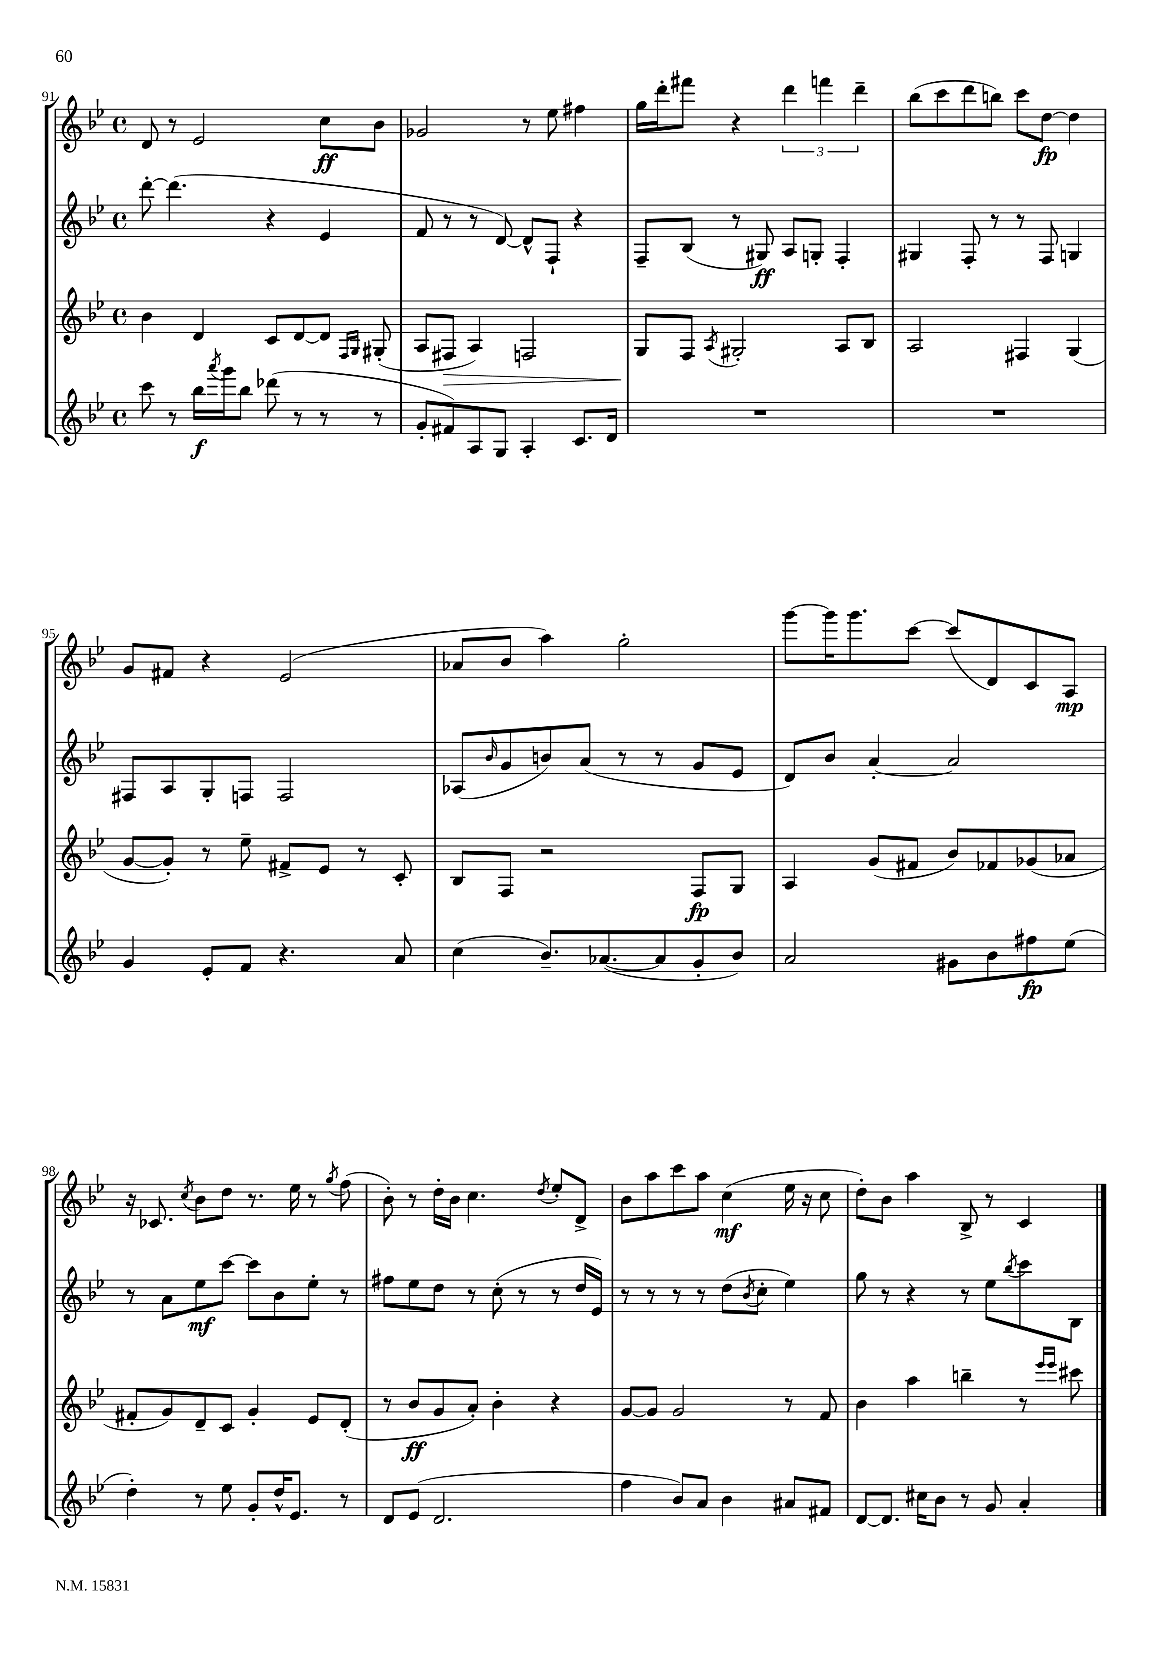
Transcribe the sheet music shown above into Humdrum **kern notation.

**kern	**kern	**kern	**kern
*staff4	*staff3	*staff2	*staff1
*clefG2	*clefG2	*clefG2	*clefG2
*k[b-e-]	*k[b-e-]	*k[b-e-]	*k[b-e-]
*M4/4	*M4/4	*M4/4	*M4/4
*met(c)	*met(c)	*met(c)	*met(c)
8ccc\	4b-\	[8ddd'\	8d/
8r	.	(4.ddd\]	8r
16bb-\LL	4d/	.	2e-/
8qaaa/	.	.	.
16ggg\J	.	.	.
8bb-\J	.	.	.
(8ddd-\	8c/L	4r	.
8r	[8d/	.	.
8r	8d/]J	4e-/	8cc\L
.	16qqF/LL	.	.
.	16qqG/JJ	.	.
8r	(8G#'/	.	8b-\J
=	=	=	=
8g'/L	8A/L	8f/	2g-/
8f#/)	8F#/J	8r	.
8A/	4A/)	8r	.
8G/J	.	[8d/)	.
4A'/	2F/	8d^^/]L	8r
.	.	8F`/J	8ee-\
8.c/L	.	4r	4ff#\
16d/Jk	.	.	.
=	=	=	=
1r	8G/L	8F~/L	16gg\LL
.	.	.	16ddd'\J
.	8F/J	(8B-/J	8fff#\J
.	8qA/	.	.
.	2G#'/	8r	4r
.	.	8G#/)	.
.	.	8A/L	6ddd\
.	.	8G'/J	.
.	.	.	6fff\
.	8A/L	4F'/	.
.	.	.	6ddd~\
.	8B-/J	.	.
=	=	=	=
1r	2A/	4G#/	(8bb-\L
.	.	.	8ccc\
.	.	8F'/	8ddd\
.	.	8r	8bb\J)
.	4F#/	8r	8ccc\L
.	.	8F/	[8dd\J
.	(4G/	4G/	4dd\]
=	=	=	=
4g/	[8g/L	8F#/L	8g/L
.	8g'/]J)	8A/	8f#/J
8e-'/L	8r	8G'/	4r
8f/J	8ee-~\	8F/J	.
4.r	8f#^/L	2F/	(2e-/
.	8e-/J	.	.
.	8r	.	.
8a/	8c'/	.	.
=	=	=	=
(4cc\	8B-/L	(8A-/L	8a-/L
.	.	16qqb-/	.
.	8F/J	8g/	8b-/J
8.b-~/L)	2r	8b/)	4aa\)
.	.	(8a/J	.
([8.a-/	.	.	.
.	.	8r	2gg'\
8a-/]	.	8r	.
8g'/	8F/L	8g/L	.
8b-/J)	8G/J	8e-/J	.
=	=	=	=
2a/	4A/	8d/L)	[8ggg\L
.	.	8b-/J	16ggg\]K
.	.	.	8.ggg\
.	(8g/L	[4a'/	.
.	8f#/J	.	[8ccc\J
8g#\L	8b-/L)	2a/]	(8ccc/]L
8b-\	8f-/	.	8d/)
8ff#\	(8g-/	.	8c/
(8ee-\J	8a-/J	.	8A/J
=	=	=	=
4dd'\)	8f#'/L	8r	16r
.	.	.	8.c-/
.	8g/)	8a\L	.
.	.	.	8qcc/
8r	8d~/	8ee-\	8b-\L
8ee-\	8c/J	[8ccc\J	8dd\J
8g'/L	4g'/	8ccc\]L	8.r
16dd^^/K	.	8b-\	.
8.e-/J	.	.	16ee-\
.	8e-/L	8ee-'\J	8r
.	.	.	8qgg/
8r	(8d'/J	8r	(8ff\
=	=	=	=
8d/L	8r	8ff#\L	8b-'\)
(8e-/J	8b-/L	8ee-\	8r
2.d/	8g/	8dd\J	16dd'\LL
.	.	.	16b-\JJ
.	8a'/J)	8r	4.cc\
.	4b-'\	(8cc'\	.
.	.	8r	.
.	.	.	8qdd/
.	4r	8r	8ee-'/L
.	.	16dd/LL	8d^/J
.	.	16e-/JJ)	.
=	=	=	=
4ff\	[8g/L	8r	8b-\L
.	8g/]J	8r	8aa\
8b-/L)	2g/	8r	8ccc\
8a/J	.	8r	8aa\J
4b-\	.	(8dd\L	(4cc\
.	.	8qb-/	.
.	.	8cc'\J	.
8a#/L	8r	4ee-\)	16ee-\
.	.	.	16r
8f#/J	8f/	.	8cc\
=	=	=	=
[8d/L	4b-\	8gg\	8dd'\L)
8.d/]J	.	8r	8b-\J
.	4aa\	4r	4aa\
16cc#\LK	.	.	.
8b-\J	.	.	.
8r	4bb~\	8r	8B-^/
8g/	.	8ee-\L	8r
.	.	8qbb-/	.
4a'/	8r	8ccc\	4c/
.	16qqeee-/LL	.	.
.	16qqeee-/JJ	.	.
.	8ccc#\	8B-\J	.
==	==	==	==
*-	*-	*-	*-
